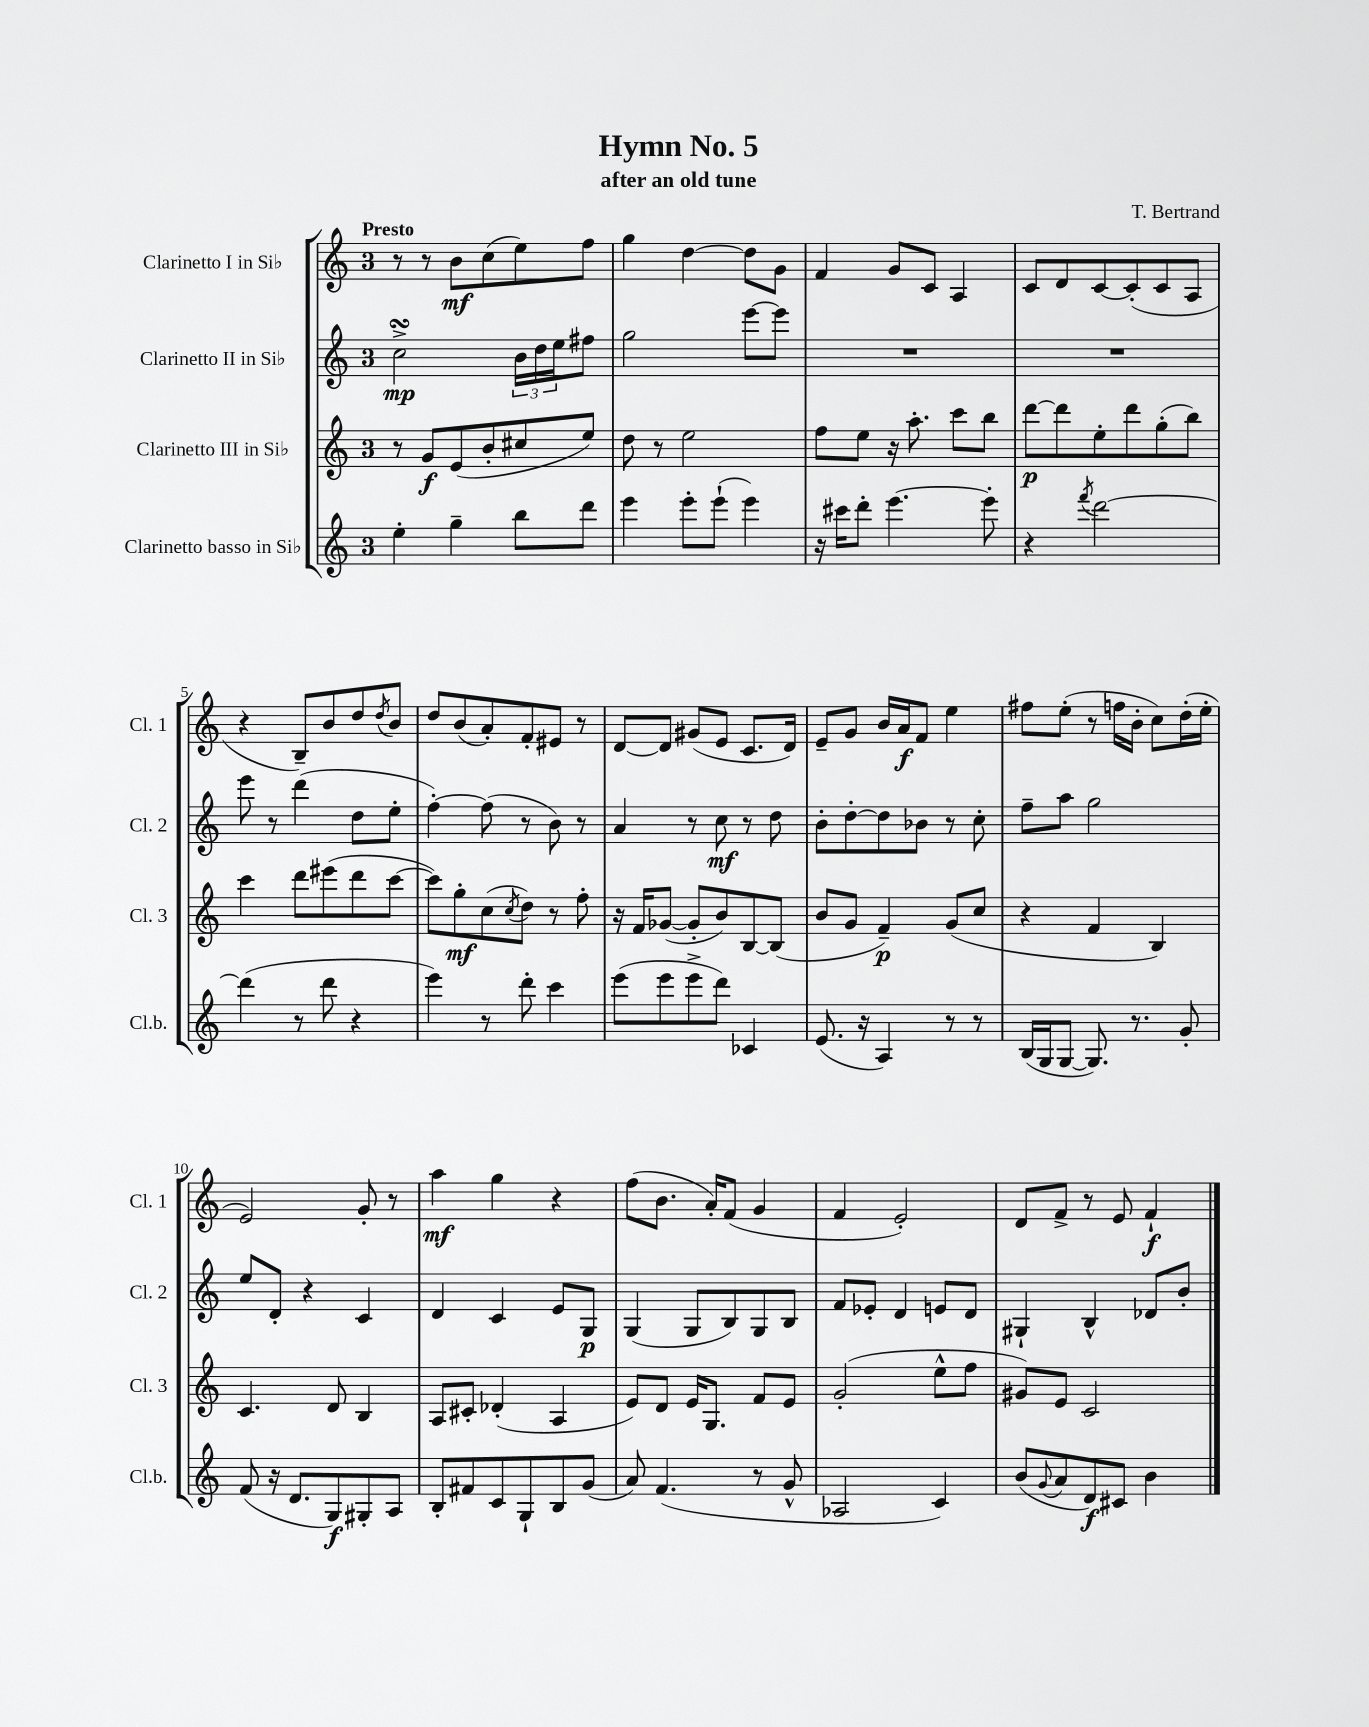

**kern	**kern	**kern	**kern
*staff4	*staff3	*staff2	*staff1
*clefG2	*clefG2	*clefG2	*clefG2
*k[]	*k[]	*k[]	*k[]
*M3/4	*M3/4	*M3/4	*M3/4
4ee'\	8r	2cc^\	8r
.	8g/L	.	8r
4gg~\	(8e/	.	8b\L
.	8b'/	.	(8cc\
8bb\L	8cc#/	24b\LL	8ee\)
.	.	24dd\	.
.	.	24ee\J	.
8ddd\J	8ee/J)	8ff#\J	8ff\J
=	=	=	=
4eee\	8dd\	2gg\	4gg\
.	8r	.	.
8eee'\L	2ee\	.	[4dd\
(8eee`\J	.	.	.
4eee\)	.	[8eee\L	8dd\]L
.	.	8eee\]J	8g\J
=	=	=	=
16r	8ff\L	2.r	4f/
16ccc#\LK	.	.	.
8ddd'\J	8ee\J	.	.
[4.eee\	16r	.	8g/L
.	8.aa'\	.	.
.	.	.	8c/J
.	8ccc\L	.	4A/
8eee'\]	8bb\J	.	.
=	=	=	=
4r	[8ddd\L	2.r	8c/L
.	8ddd\]	.	8d/
8qfff/	.	.	.
[2ddd\	8ee'\	.	[8c/
.	8ddd\	.	(8c'/]
.	(8gg'\	.	8c/
.	8bb\J)	.	8A/J
=	=	=	=
(4ddd\]	4ccc\	8eee\	4r
.	.	8r	.
8r	8ddd\L	(4ddd\	8B~/L)
8ddd\	(8eee#\	.	8b/
4r	8ddd\	8dd\L	8dd/
.	.	.	8qdd/
.	[8ccc\J	8ee'\J	8b/J
=	=	=	=
4eee\)	8ccc\]L)	[4ff'\)	8dd/L
.	8gg'\	.	(8b/
8r	(8cc\	(8ff\]	8a'/)
.	8qcc/	.	.
8ddd'\	8dd\J)	8r	8f'/
4ccc\	8r	8b\)	8e#/J
.	8ff'\	8r	8r
=	=	=	=
(8eee\L	16r	4a/	[8d/L
.	16f/LK	.	.
8eee\	([8g-/J	.	8d/]J
8eee^\	8g-'/]L	8r	(8g#/L
8ddd\J)	8b/)	8cc\	8e/J
4c-/	[8B/	8r	8.c/L
.	(8B/]J	8dd\	.
.	.	.	16d/Jk)
=	=	=	=
(8.e/	8b/L	8b'\L	8e~/L
.	8g/J	[8dd'\	8g/J
16r	.	.	.
4A/)	4f~/)	8dd\]	16b/LL
.	.	.	16a/J
.	.	8b-\J	8f/J
8r	(8g/L	8r	4ee\
8r	8cc/J	8cc'\	.
=	=	=	=
(16B/LL	4r	8ff~\L	8ff#\L
16G/J	.	.	.
[8G/J	.	8aa\J	(8ee'\J
8.G/])	4f/	2gg\	8r
.	.	.	16ff\LL
8.r	.	.	16b'\JJ
.	4B/)	.	8cc\L)
8g'/	.	.	(16dd'\L
.	.	.	16ee'\JJ
=	=	=	=
(8f/	4.c/	8ee/L	2e/)
16r	.	8d'/J	.
8.d/L	.	.	.
.	.	4r	.
8G/)	8d/	.	.
8G#'/	4B/	4c/	8g'/
8A/J	.	.	8r
=	=	=	=
8B'/L	8A/L	4d/	4aa\
8f#/	8c#'/J	.	.
8c/	(4d-'/	4c/	4gg\
8G`/	.	.	.
8B/	4A/	8e/L	4r
(8g/J	.	8G/J	.
=	=	=	=
8a/)	8e/L)	(4G/	(8ff\L
(4.f/	8d/J	.	8.b\J
.	16e/LK	8G/L	.
.	8.G/J	.	16a'/LK)
.	.	8B/)	(8f/J
8r	8f/L	8G/	4g/
8g^^/	8e/J	8B/J	.
=	=	=	=
2A-/	(2g'/	8f/L	4f/
.	.	8e-'/J	.
.	.	4d/	2e'/)
4c/)	8ee^^\L	8e/L	.
.	8ff\J	8d/J	.
=	=	=	=
(8b/L	8g#/L)	4G#`/	8d/L
8qqg/	.	.	.
8a/	8e/J	.	8f^/J
8d/)	2c/	4B^^/	8r
8c#/J	.	.	8e/
4b\	.	8d-/L	4f`/
.	.	8b'/J	.
==	==	==	==
*-	*-	*-	*-
